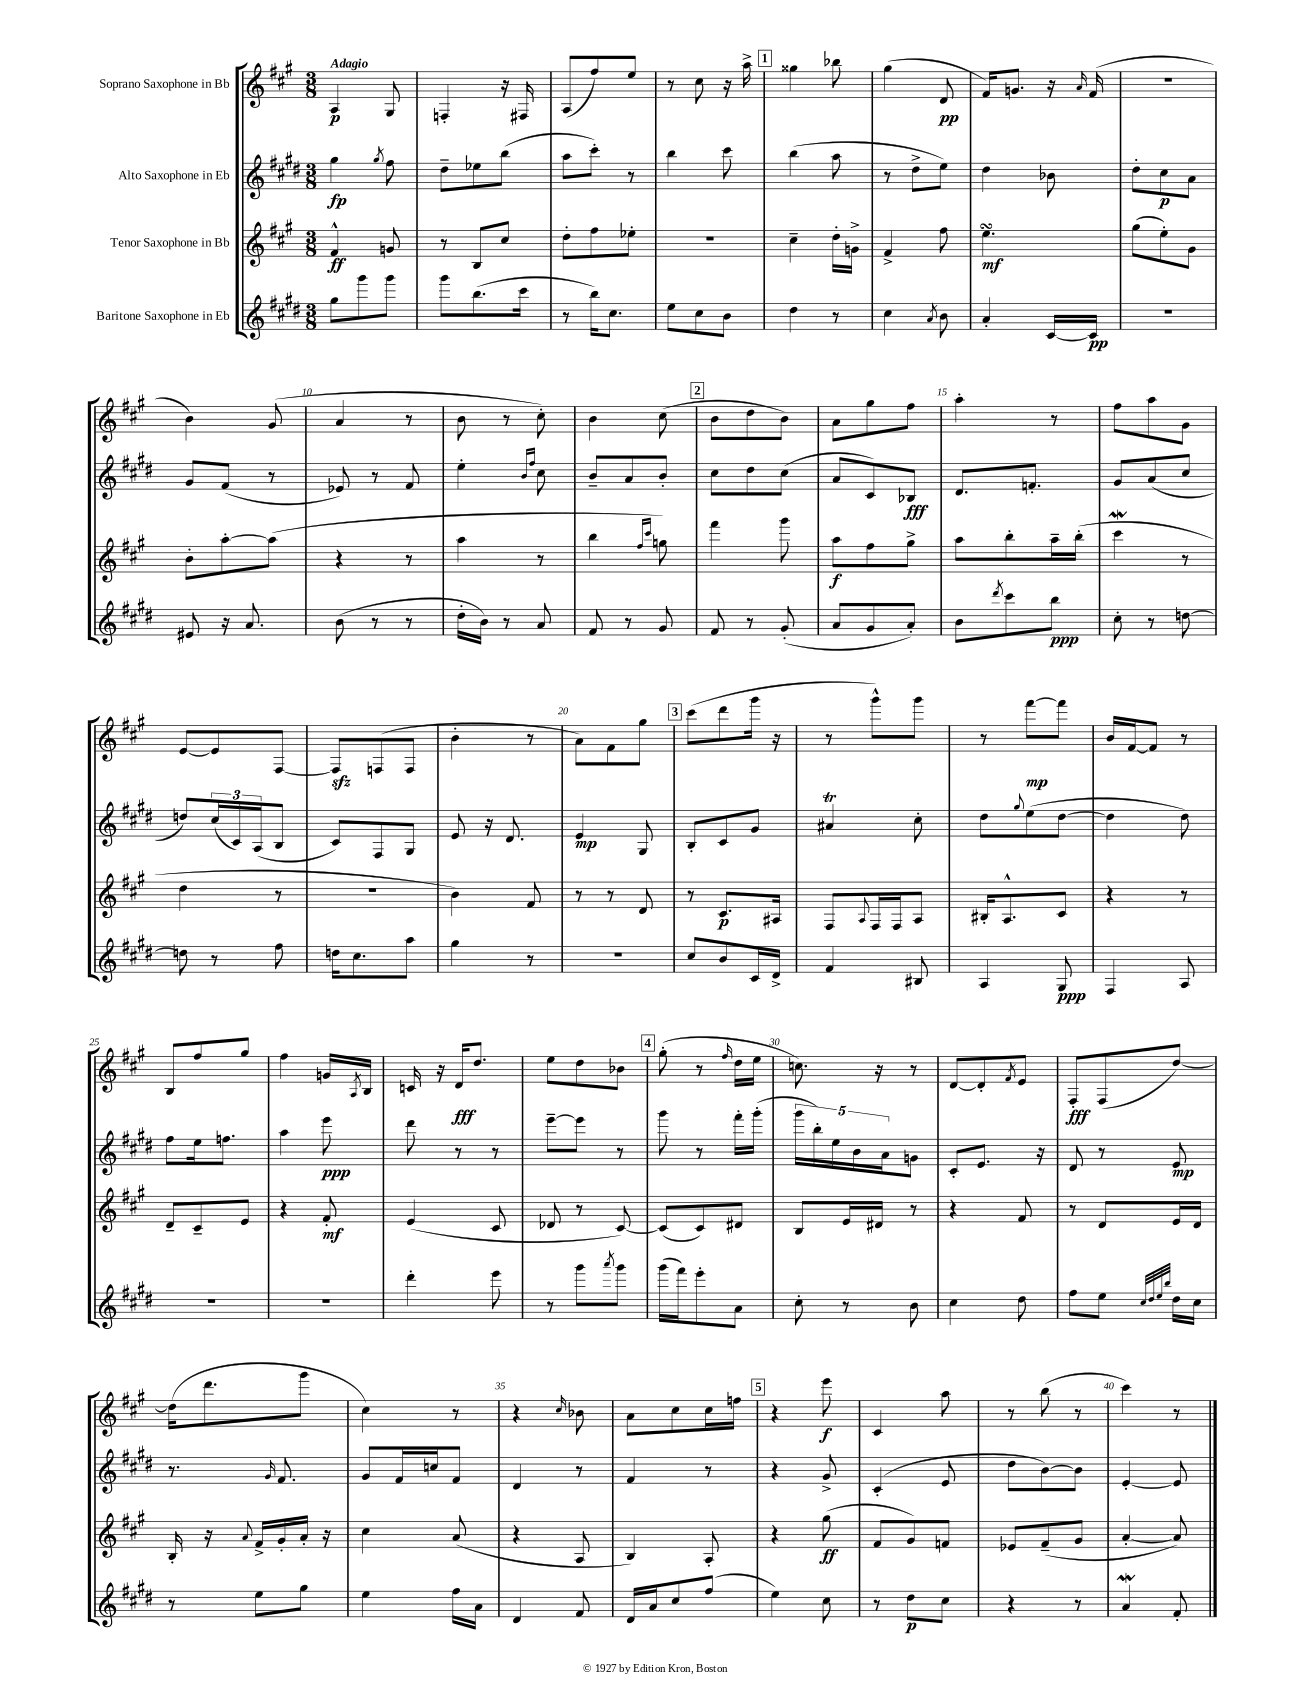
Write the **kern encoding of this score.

**kern	**kern	**kern	**kern
*staff4	*staff3	*staff2	*staff1
*clefG2	*clefG2	*clefG2	*clefG2
*k[f#c#g#d#]	*k[f#c#g#]	*k[f#c#g#d#]	*k[f#c#g#]
*M3/8	*M3/8	*M3/8	*M3/8
8gg#	4f#^^	4gg#	4A
8ggg#	.	.	.
.	.	8qgg#	.
8ggg#	8g	8ff#	8G#
=	=	=	=
8ggg#	8r	8dd#~	4F'
(8.bb	8B	8ee-	.
.	8cc#	(8bb	16r
16ccc#	.	.	16F#
=	=	=	=
8r	8dd'	8aa	(8A
16bb)	8ff#	8ccc#')	8ff#)
8.cc#	.	.	.
.	8ee-'	8r	8ee
=	=	=	=
8ee	4.r	4bb	8r
8cc#	.	.	8cc#
8b	.	8ccc#	16r
.	.	.	16aa^
=	=	=	=
4dd#	4cc#~	(4bb	4gg##
8r	16dd'	8aa	8bb-
.	16g^	.	.
=	=	=	=
4cc#	4f#^	8r	(4gg#
.	.	8dd#^	.
8qa	.	.	.
8b	8ff#	8ee)	8d
=	=	=	=
4a'	4.ee	4dd#	16f#)
.	.	.	8.g
[16c#	.	8b-	16r
.	.	.	16qqa
16c#]	.	.	(16f#
=	=	=	=
4.r	(8gg#	8dd#'	4.r
.	8ee')	8cc#	.
.	8g#	8a	.
=	=	=	=
8e#	8b'	8g#	4b)
16r	[8aa'	(8f#	.
8.a	.	.	.
.	(8aa]	8r	(8g#
=	=	=	=
(8b	4r	8e-)	4a
8r	.	8r	.
8r	8r	8f#	8r
=	=	=	=
16dd#'	4aa	4ee'	8b
16b)	.	.	.
8r	.	.	8r
.	.	16qqb	.
.	.	16qqff#	.
8a	8r	8cc#	8cc#')
=	=	=	=
8f#	4bb	8b~	4b
8r	.	8a	.
.	16qqff#	.	.
.	16qqccc#	.	.
8g#	8gg)	8b'	(8cc#
=	=	=	=
8f#	4fff#	8cc#	8b
8r	.	8dd#	8dd
(8g#'	8ggg#	(8cc#	8b)
=	=	=	=
8a	8aa	8a	8a
8g#	8ff#	8c#)	8gg#
8a')	8gg#^	8B-	8ff#
=	=	=	=
8b	8aa	8.d#	4aa'
8qddd#	.	.	.
8ccc#	8bb'	.	.
.	.	8.f'	.
8bb	16aa~	.	8r
.	(16bb'	.	.
=	=	=	=
8cc#'	4ccc#	8g#	8ff#
8r	.	(8a	8aa
[8dd	8r	8cc#	8g#
=	=	=	=
8dd]	4dd	8dd)	[8e
8r	.	(24cc#	8e]
.	.	24c#)	.
.	.	(24A	.
8ff#	8r	8B	[8F#
=	=	=	=
16dd	4.r	8c#)	8F#]
8.cc#	.	.	.
.	.	8F#	(8F
8aa	.	8G#	8F
=	=	=	=
4gg#	4b)	8e	4b'
.	.	16r	.
.	.	8.d#	.
8r	8f#	.	8r
=	=	=	=
4.r	8r	4e	8a)
.	8r	.	8f#
.	8d	8G#	8gg#
=	=	=	=
8cc#	8r	8B'	(8ccc#
8b	8.c#	8c#	8ddd
16c#	.	8g#	16ggg#
16d#^	16A#	.	16r
=	=	=	=
4f#	8F#	4a#	8r
.	8qqA	.	.
.	16F#	.	8ggg#^^)
.	16F#	.	.
8B#	8A	8cc#'	8ggg#
=	=	=	=
4A	16B#'	8dd#	8r
.	8.A^^	.	.
.	.	8qqgg#	.
.	.	(8ee	[8fff#
8G#	8c#	[8dd#	8fff#]
=	=	=	=
4F#	4r	4dd#]	16b
.	.	.	[16f#
.	.	.	8f#]
8A	8r	8dd#)	8r
=	=	=	=
4.r	8d~	8ff#	8B
.	8c#~	16ee	8ff#
.	.	8.ff	.
.	8e	.	8gg#
=	=	=	=
4.r	4r	4aa	4ff#
.	8f#'	8eee	16g
.	.	.	8qA
.	.	.	16B
=	=	=	=
4ddd#'	(4e	8ddd#	16c
.	.	.	16r
.	.	8r	16d
.	.	.	8.dd
8eee	8c#	8r	.
=	=	=	=
8r	8d-	[8eee~	8ee
8ggg#	8r	8eee]	8dd
8qaaa	.	.	.
8ggg#	[8c#)	8r	8b-
=	=	=	=
(16ggg#	(8c#]	8ggg#	(8gg#'
16fff#)	.	.	.
8eee'	8c#)	8r	8r
.	.	.	16qqff#
8a	8d#	16fff#'	16dd
.	.	(16ggg#'	16ee
=	=	=	=
8cc#'	8B	20ggg#	8.cc)
.	.	20bb')	.
.	.	20ee	.
8r	16e	.	.
.	.	20b	.
.	16d#	.	16r
.	.	20a	.
8b	8r	8g	8r
=	=	=	=
4cc#	4r	8c#'	[8d
.	.	8.e	8d']
.	.	.	8qf#
8dd#	8f#	.	8e
.	.	16r	.
=	=	=	=
8ff#	8r	8d#	8F#'
8ee	8d	8r	(8F#
32qqcc#	.	.	.
32qqdd#	.	.	.
32qqee	.	.	.
32qqbb	.	.	.
16dd#	16e	8e	[8dd)
16cc#	16d	.	.
=	=	=	=
8r	16B'	8.r	(16dd]
.	16r	.	8.ddd
.	8qqa	.	.
8ee	16f#^	.	.
.	.	16qqg#	.
.	16g#'	8.f#	.
8gg#	16a'	.	8ggg#
.	16r	.	.
=	=	=	=
4ee	4cc#	8g#	4cc#)
.	.	16f#	.
.	.	16cc	.
16ff#	(8a	8f#	8r
16a	.	.	.
=	=	=	=
4d#	4r	4d#	4r
.	.	.	16qqcc#
8f#	8A	8r	8b-
=	=	=	=
16d#	4B)	4f#	8a
16a	.	.	.
8cc#	.	.	8cc#
(8ff#	8A'	8r	16cc#
.	.	.	16ff
=	=	=	=
4ee)	4r	4r	4r
8cc#	(8gg#	8g#^	8eee
=	=	=	=
8r	8f#	(4c#'	4c#
8dd#	8g#)	.	.
8cc#	8f	8e	8aa
=	=	=	=
4r	8e-	8dd#	8r
.	(8f#~	[8b)	(8bb
8r	8g#	8b]	8r
=	=	=	=
4a	[4a'	[4e'	4ccc#)
8f#'	8a])	8e]	8r
==	==	==	==
*-	*-	*-	*-
